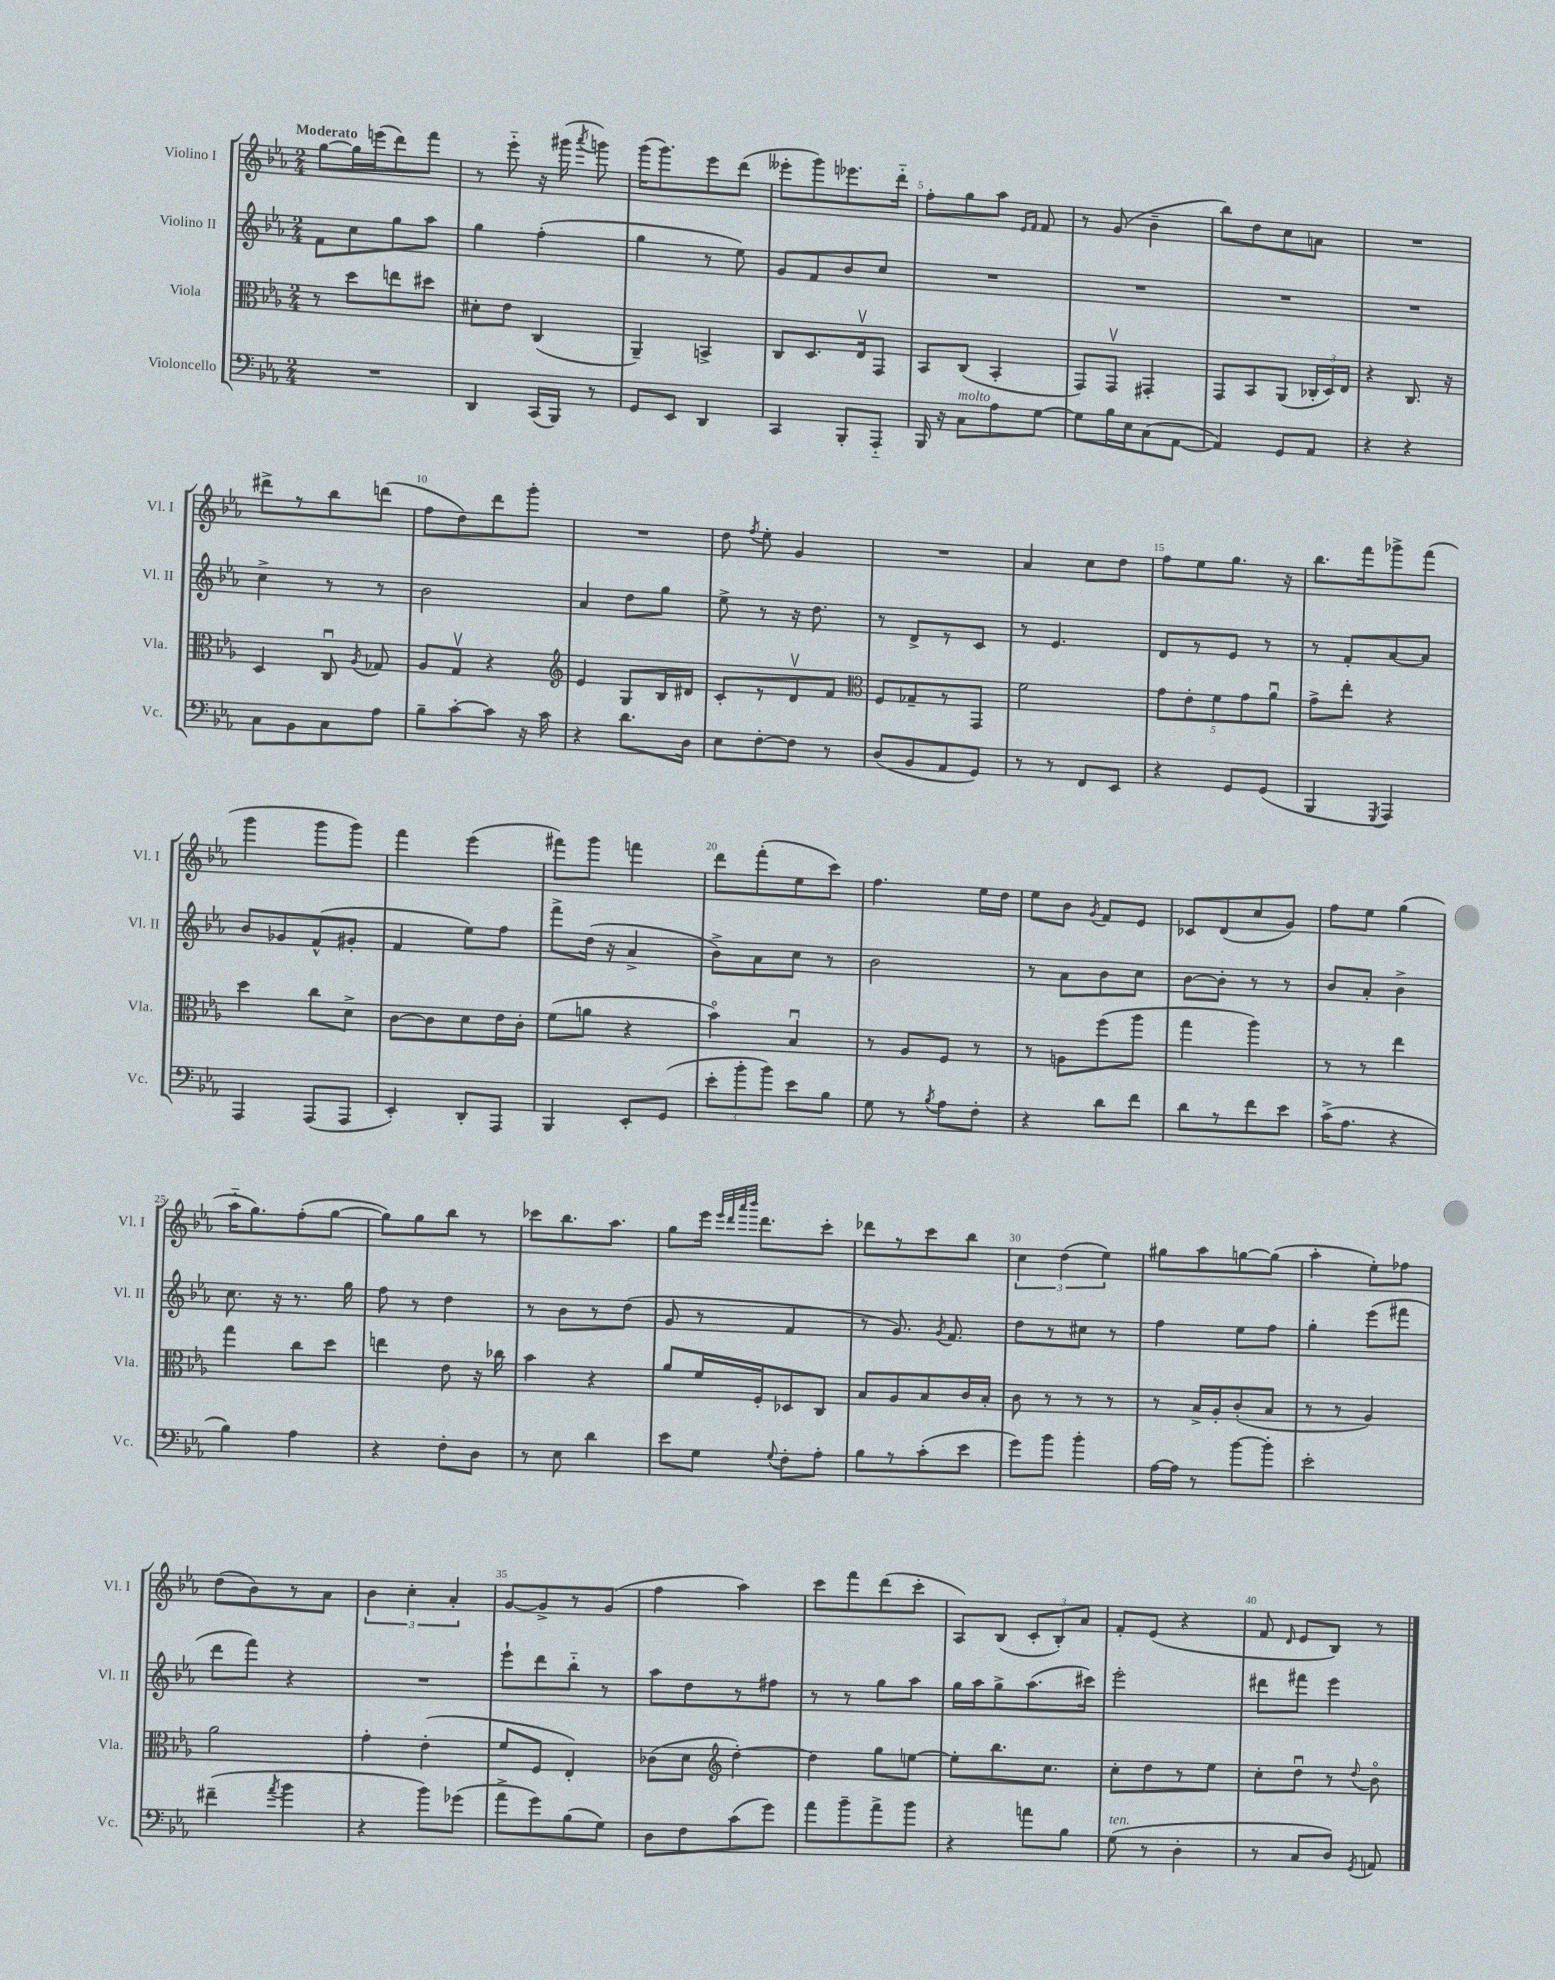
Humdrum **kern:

**kern	**kern	**kern	**kern
*part4	*part3	*part2	*part1
*staff4	*staff3	*staff2	*staff1
*I"Violoncello	*I"Viola	*I"Violino II	*I"Violino I
*I'Vc.	*I'Vla.	*I'Vl. II	*I'Vl. I
*clefF4	*clefC3	*clefG2	*clefG2
*k[b-e-a-]	*k[b-e-a-]	*k[b-e-a-]	*k[b-e-a-]
*M2/4	*M2/4	*M2/4	*M2/4
=1	=1	=1	=1
!	!	!	!LO:TX:a:B:t=Moderato
2r	8r	8f\L	[8gg\L
.	8dd\L	8cc\	16gg\L]
.	.	.	(16eeen\J
.	8een\	8gg\	8ddd\)
.	8dd#X\J	8aa-\J	8fff\J
=2	=2	=2	=2
4DD/	8d#X'\L	4gg\	8r
.	8e-\J	.	8eee-\
(16CC/LL	(4C/	(4ff'\	16r
16BBB-/JJ)	.	.	(16ggg#X\
.	.	.	8qaaa-/
8r	.	.	8gggn\)
=3	=3	=3	=3
8GG/L	4AA-~/)	4gg\	(16ggg\KL
.	.	.	8.ggg\)
8EE-/J	.	.	.
4DD/	4BBn^/	8r	8eee-\
.	.	8ee-\)	(8ddd\J
=4	=4	=4	=4
4CC/	8C/L	8g/L	8eee--X'\L
.	8.D/	8f/	8ggg\)
8BBB-'/L	.	8b-/	8.eee-X\
.	16E-v/k	.	.
8AAA-/J	8GG/J	8cc/J	.
.	.	.	16ddd\Jk
=5	=5	=5	=5
16BBB-/	8BB-/L	2r	8ff'\L
16r	.	.	.
!LO:TX:a:i:t=molto	!	!	!
8C\L	(8C/J	.	8gg\
8A-\	4BB-'/	.	8aa-\J
.	.	.	16qqe-/LL
.	.	.	16qqf/JJ
[8G\J	.	.	8f/
=6	=6	=6	=6
8G\L]	8GG/L)	2r	8r
16B-\L	8GGv/J	.	(8g/
16E-\J	.	.	.
(8C\	4GG#X'/	.	4b-~\
[8AA-\J	.	.	.
=7	=7	=7	=7
4AA-/])	8GG/L	2r	8bb-\L)
.	8BB-/	.	8dd\
8GG/L	(8AA-/J	.	8cc\
8AA-/J	24C-X'/LL	.	8an\J
.	24D/)	.	.
.	24E-/JJ	.	.
=8	=8	=8	=8
4r	4r	2r	2r
4r	8.C/	.	.
.	16r	.	.
!!LO:LB:g=z
=9	=9	=9	=9
8C\L	4D/	4cc^\	8ddd#X^\L
8BB-\	.	.	8r
8C\	8Cu/	8r	8bb-\
.	8qA-/	.	.
8A-\J	8G-X/	8r	(8dddn\J
=10	=10	=10	=10
8B-~\L	8A-/L	2b-\	8ff\L
[8c'\	8Gv/J	.	8dd\)
8c\J]	4r	.	8ddd\
16r	.	.	8ggg'\J
16c\	.	.	.
=11	=11	=11	=11
*	*clefG2	*	*
4r	4e-/	4a-/	2r
8.d\L	8G/L	8dd\L	.
.	16B-/L	8gg\J	.
16D\Jk	16d#X/JJ	.	.
=12	=12	=12	=12
8E-\L	8c'/L	8ee-^\	8dd\
.	.	.	8qff/
[8F'\	8r	8r	8ee-'\
8F\J]	8dv/	16r	4g/
.	.	8.dd\	.
8r	8f/J	.	.
=13	=13	=13	=13
*	*clefC3	*	*
(8D/L	8F/L	8r	2r
8BB-/	8G-X~/	8d^/L	.
8AA-/	8r	8r	.
8GG/J)	8GG/J	8c/J	.
=14	=14	=14	=14
8r	2f\	8r	4a-/
8r	.	4.e-/	.
8FF/L	.	.	8cc\L
8EE-/J	.	.	8dd\J
=15	=15	=15	=15
4r	10g\L	8d/L	8ff\L
.	10e-'\	.	.
.	.	8r	8ee-\
.	10f\	.	.
8GG/L	.	8e-/J	8.gg\J
.	10g\	.	.
(8GG/J	.	8r	.
.	10a-u\J	.	.
.	.	.	16r
=16	=16	=16	=16
4BBB-/	8g^\L	8r	8.bb-\L
.	8ee-'\J	8f'/L	.
.	.	.	16fff\k
8qGGG/	.	.	.
4AAA-/)	4r	[8a-/	8ggg-X^\
.	.	8a-/J]	(8fff\J
!!LO:LB:g=z
=17	=17	=17	=17
4AAA-/	4dd\	8b-/L	4ggg\
.	.	8g-X/	.
(8AAA-/L	8cc\L	(8f^^/	8ggg\L
8AAA-/J	8d^\J	8g#X'/J	8ggg\J)
=18	=18	=18	=18
4EE-'/)	[8c\L	4f/	4fff\
.	8c\]	.	.
8DD'/L	8d\	8ee-\L)	(4eee-\
8AAA-/J	16e-\L	8ff\J	.
.	16c'\JJ	.	.
=19	=19	=19	=19
4BBB-/	(8f\L	8fff^\L	8fff#X\L)
.	8an\J	(16dd\Jk	8ggg\J
.	.	16r	.
8EE-'/L	4r	4a-^/	4fffn\
(8GG/J	.	.	.
=20	=20	=20	=20
12e-'\L	4b-\)	8b-^\L)	8ddd\L
12b-'\	.	.	.
.	.	8a-\	(8fff'\
12b-\J)	.	.	.
8e-\L	4B-u/	8cc\J	8ee-\
8B-\J	.	8r	8ccc\J)
=21	=21	=21	=21
8G\	8r	2b-\	4.ff\
8r	8A-/L	.	.
8qB-/	.	.	.
8A-\L	8F/J	.	.
8F'\J	8r	.	16ee-\LL
.	.	.	16dd\JJ
=22	=22	=22	=22
4r	8r	8r	8ee-\L
.	8An\L	8a-\L	8b-\J
.	.	.	8qg/
8d\L	(8ff\	8b-\	8f/L
8f\J	8aa-\J	8cc\J	8e-/J
=23	=23	=23	=23
8d\L	4gg\	[8b-\L	8c-X/L
8r	.	8b-'\J]	(8d/
8f\	4aa-\)	8r	8cc/
8e-\J	.	8r	8g/J)
=24	=24	=24	=24
(16c^\KL	8r	8b-/L	8ff\L
8.A-\J	.	.	.
.	8r	8a-'/J	8ee-\J
4r	4ee-\	4b-^\	(4gg\
!!LO:LB:g=z
=25	=25	=25	=25
4B-\)	4gg\	8.cc\	16aa-\KL
.	.	.	8.gg\)
.	.	16r	.
4A-\	8cc\L	8.r	(8ff'\
.	8dd\J	.	[8gg\J
.	.	16gg\	.
=26	=26	=26	=26
4r	4een\	8ff\	8gg\L])
.	.	8r	8gg\
8F'\L	8e-\	4dd\	8bb-\J
8D\J	16r	.	8r
.	16cc-X\	.	.
=27	=27	=27	=27
8r	4b-\	8r	8ccc-X\L
8E-\	.	8b-\L	8.bb-\
4d\	4r	8r	.
.	.	.	8.aa-\J
.	.	(8dd\J	.
=28	=28	=28	=28
8e-\L	8a-/L	8g/	8gg\L
8G\J	16f/L	8r	16eee-\Jk
.	.	.	32qqeee-/LLL
.	.	.	32qqddd/
.	.	.	32qqaaa-/
.	.	.	32qqbbb-/JJJ
.	16F'/J	.	8.ddd\L
8qqG/	.	.	.
8F'\L	8D-X/	4f/	.
8A-'\J	8C/J	.	8ccc'\J
=29	=29	=29	=29
8B-\L	8B-/L	8r	8ddd-X\L
8r	8A-/	8.g/)	8r
(8c'\	8B-/	.	8ccc\
.	.	8qg/	.
.	.	8.f/	.
8e-\J	16c/L	.	8bb-\J
.	16B-'/JJ	.	.
=30	=30	=30	=30
8g\L)	8c\	8dd\L	6cc\
8b-\J	8r	8r	.
.	.	.	(6dd\
4b-'\	8r	8cc#X\J	.
.	.	.	6ee-\)
.	8r	8r	.
=31	=31	=31	=31
[16A-\LL	8r	4ff\	8gg#X\L
16A-\JJ]	.	.	.
8r	16B-^/LL	.	8aa-\
.	16A-'/J	.	.
[8b-\L	(8c'/	8ee-\L	[8ggn\
8b-'\J]	8B-/J	8ff\J	(8gg\J]
=32	=32	=32	=32
2e-'\	8r	4gg'\	4aa-'\
.	8r	.	.
.	4A-/)	(8eee-\L	8ee-'\L)
.	.	8fff#X\J	8ff-X\J
!!LO:LB:g=z
=33	=33	=33	=33
(4f#X~\	2a-\	8ddd\L	(8dd\L
.	.	8fff\J)	8b-\)
8qa-/	.	.	.
4b-\	.	4r	8r
.	.	.	8a-\J
=34	=34	=34	=34
4r	4g'\	2r	6b-\
.	.	.	6cc'\
8b-\L)	(4e-'\	.	.
.	.	.	6a-'/
(8g-X\J	.	.	.
=35	=35	=35	=35
8a-^\L	8f/L	8eee-`\L	[8g/L
8g\)	8F/J	8ddd\	8g^/]
(8B-\	4E-'/)	8bb-\J	8r
8G\J)	.	8r	(8g/J
=36	=36	=36	=36
8D\L	(8c-X\L	8aa-\L	4ff\
8F\	8d\J	8dd\	.
*	*clefG2	*	*
(8c\	[4dd'\)	8r	4aa-\)
8g\J)	.	8ff#X\J	.
=37	=37	=37	=37
8a-\L	4dd\]	8r	8ccc\L
8b-~\	.	8r	8fff\
8a-^\	8gg\L	8gg\L	(8ddd\
8b-\J	[8een\J	8aa-\J	8ccc'\J
=38	=38	=38	=38
4r	8ee'\L]	16gg\LL	8A-/L)
.	.	16aa-\J	.
.	8.bb-\	8gg^\	(8B-/J
8an\L	.	(8.aa-\	12c'/L
.	8.cc\J	.	.
.	.	.	12B-'/)
8B-\J	.	.	.
.	.	.	12a-/J
.	.	16ccc#X\Jk)	.
=39	=39	=39	=39
!LO:TX:a:i:t=ten.	!	!	!
(8G\	8cc'\L	2eee-'\	8f'/L
8r	8dd\	.	(8e-/J
4D'\	8r	.	4r
.	8ee-\J	.	.
=40	=40	=40	=40
8r	8cc'\L	8ddd#X\L	8f/
.	.	.	16qqd/
8C/L	8ddu\J	8fff#X\J	8e-/L
8D/J)	8r	4eee-\	8B-/J)
8qGG/	8qqdd/	.	.
8AAn/	8b-\	.	8r
==	==	==	==
*-	*-	*-	*-
